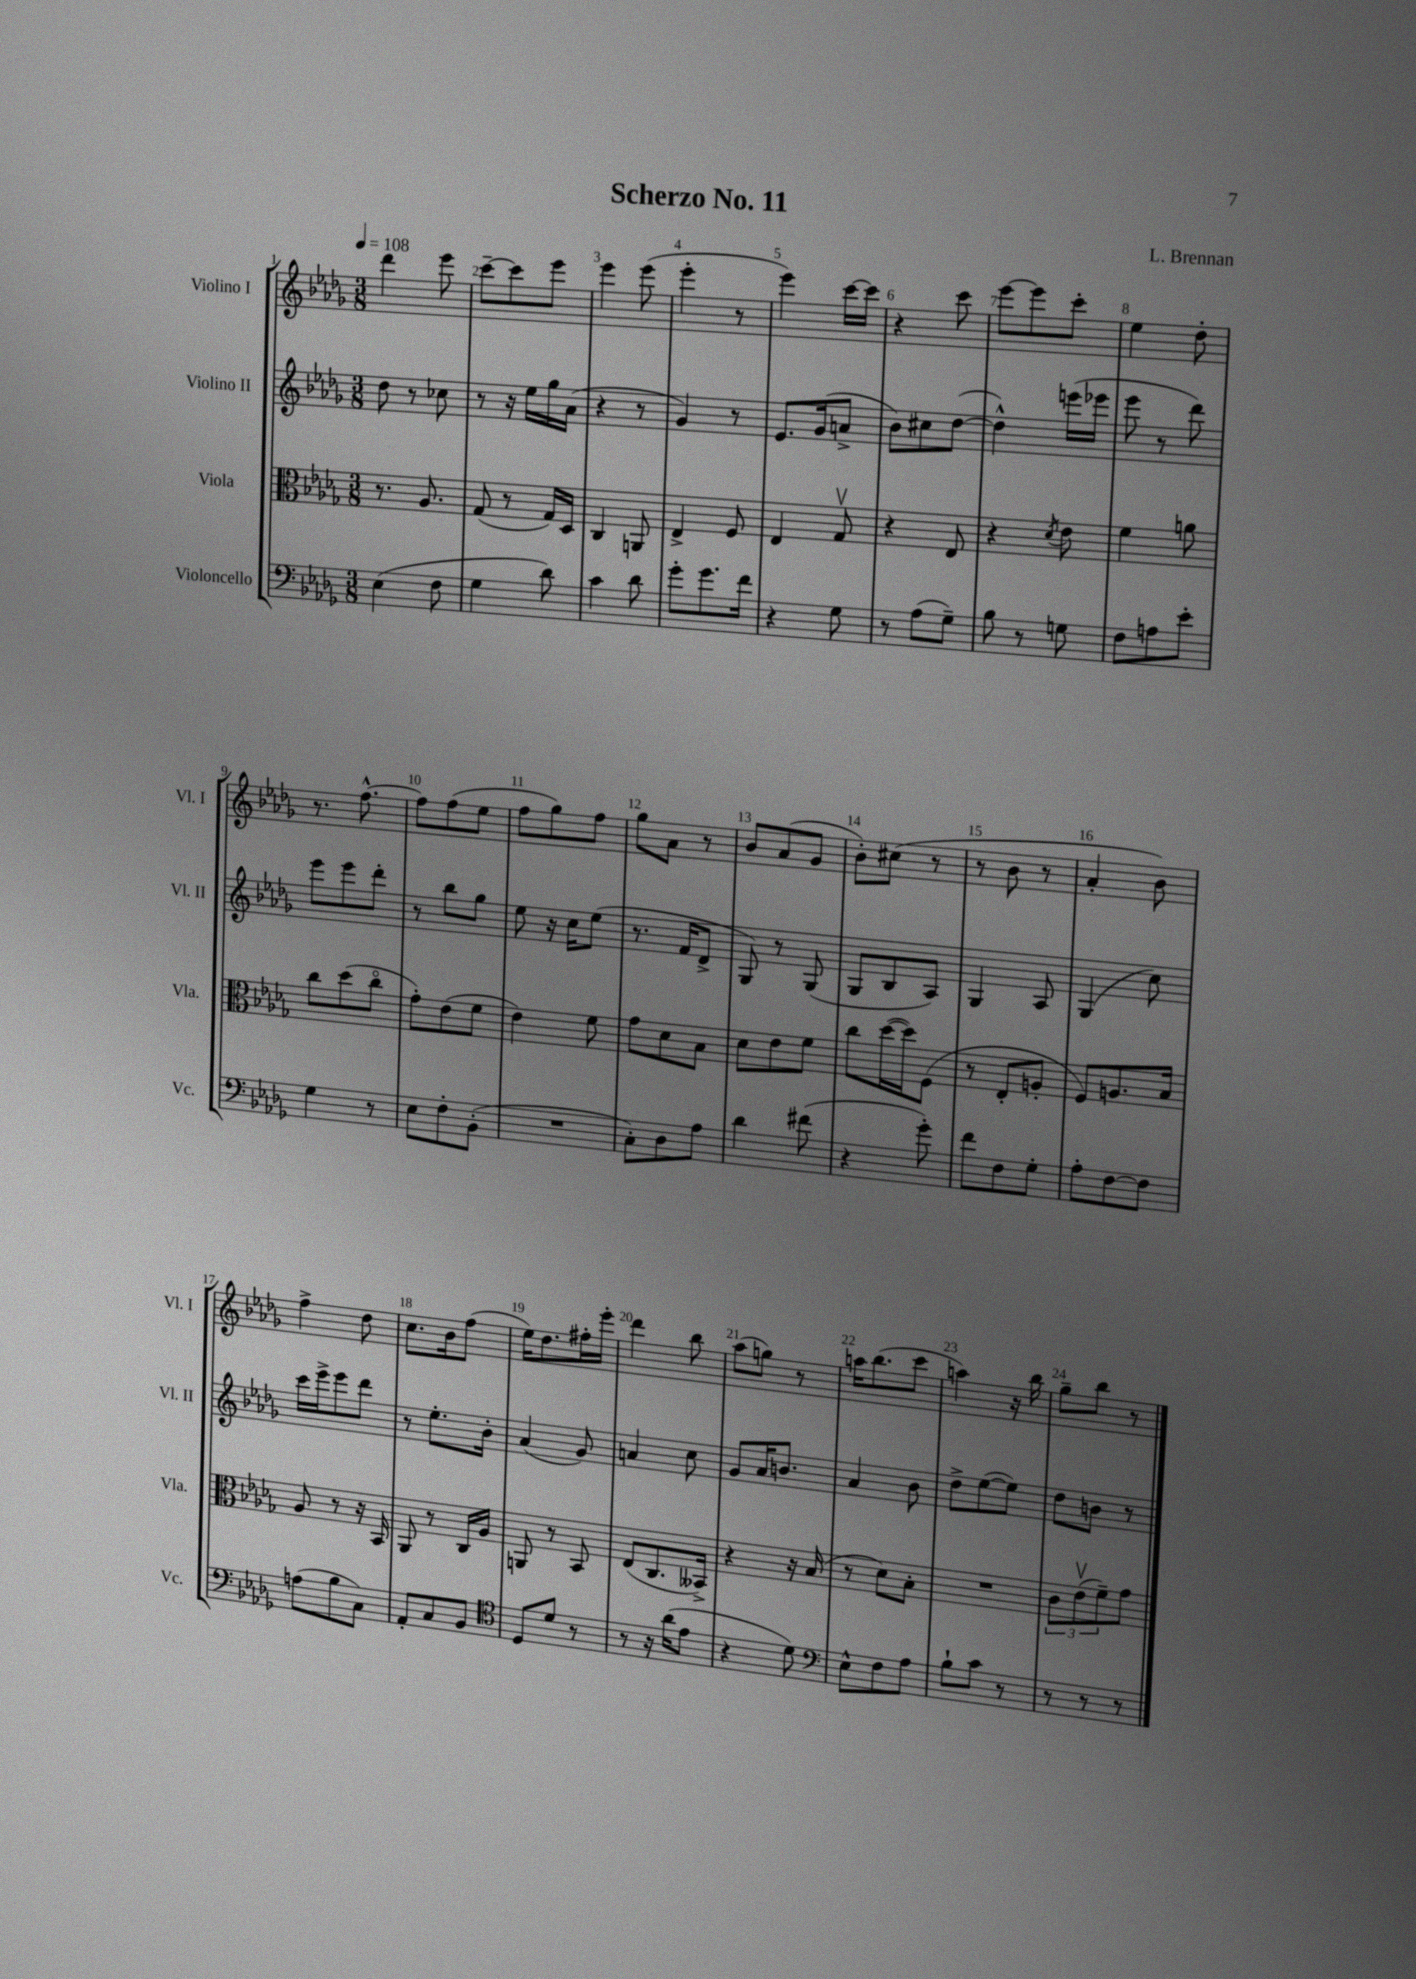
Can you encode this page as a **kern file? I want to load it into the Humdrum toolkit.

**kern	**kern	**kern	**kern
*staff4	*staff3	*staff2	*staff1
*clefF4	*clefC3	*clefG2	*clefG2
*k[b-e-a-d-g-]	*k[b-e-a-d-g-]	*k[b-e-a-d-g-]	*k[b-e-a-d-g-]
*M3/8	*M3/8	*M3/8	*M3/8
*MM108	*MM108	*MM108	*MM108
(4E-	8.r	8dd-	4ddd-
.	.	8r	.
.	8.A-	.	.
8F	.	8cc-	8eee-
=	=	=	=
4G-	(8G-	8r	[8ccc~
.	8r	16r	8ccc]
.	.	16ee-	.
8d-)	16G-)	16gg-	8eee-
.	16D-	(16a-	.
=	=	=	=
4c	4C	4r	4eee-
8d-	8AA	8r	(8eee-
=	=	=	=
8g-'	4E-^	4g-)	4eee-'
8.g-	.	.	.
.	8F	8r	8r
16f	.	.	.
=	=	=	=
4r	4E-	8.e-	4eee-)
.	.	(16g-	.
8G-	8G-v	8a^	[16ccc
.	.	.	16ccc]
=	=	=	=
8r	4r	8b-)	4r
(8A-	.	8cc#	.
8G-~)	8E-	([8dd-	8ccc
=	=	=	=
8B-	4r	4dd-^^])	[8eee-
8r	.	.	8eee-]
.	8qd-	.	.
8G	8e-	(16eee	8ccc'
.	.	16eee-	.
=	=	=	=
8F	4f	8eee-	4ee-
8A	.	8r	.
8e-'	8a	8ddd-)	8dd-'
=	=	=	=
4G-	8cc	8eee-	8.r
.	(8dd-	8eee-	.
.	.	.	[8.ff^^
8r	8cco	8ddd-'	.
=	=	=	=
8E-	8g-')	8r	8ff]
8F'	(8e-	8bb-	(8ff
(8BB-'	8f	8gg-	8ee-
=	=	=	=
4.r	4e-)	8ee-	8ff
.	.	16r	8gg-)
.	.	16cc	.
.	8f	(8ee-	8ff
=	=	=	=
8C')	8g-	8.r	8gg-
8D-	8d-	.	8a-
.	.	16f	.
8A-	8B-	8d-^	8r
=	=	=	=
4d-	8d-	8G-)	8b-
.	8e-	8r	(8a-
(8f#	8f	(8G-	8g-
=	=	=	=
4r	8cc	8G-	8b-')
.	([16dd-	8B-	(8cc#
.	16dd-])	.	.
8g-')	(8F	8A-)	8r
=	=	=	=
8f	8r	4G-	8r
8F	8E-'	.	8b-
8G-'	8A'	8A-	8r
=	=	=	=
8A-'	8F)	(4G-	4a-'
[8F	8.A	.	.
8F]	.	8cc)	8b-)
.	16B-	.	.
=	=	=	=
(8A	8A-	16ccc	4ff^
.	.	16eee-^	.
8B-	8r	8eee-	.
8C)	16r	8ddd-	8dd-
.	16BB-	.	.
=	=	=	=
8AA-'	8AA-	8r	8.cc
8C	8r	8.ee-'	.
.	.	.	16b-
8BB-	16C	.	(8ff
.	16A-	16b-'	.
=	=	=	=
*clefC4	*	*	*
8D-	8AA	(4a-	16ee-)
.	.	.	8.dd-
8d-	8r	.	.
8r	8BB-	8g-)	16ff#'
.	.	.	16eee-'
=	=	=	=
8r	(8E-	4a	4ddd-
16r	8.C	.	.
(16a-	.	.	.
8e-	.	8cc	8bb-
.	16BB--^)	.	.
=	=	=	=
4r	4r	8g-	(8aa-
.	.	16a-	8gg)
.	.	8.b	.
8d-)	16r	.	8r
.	(16B-	.	.
=	=	=	=
*clefF4	*	*	*
8E-^^	8r	4a-	16aa
.	.	.	(8.bb-
8F	8d-)	.	.
8A-	8B-'	8b-	8ccc
=	=	=	=
8B-`	4.r	8dd-^	4aa)
8c	.	([8ee-	.
8r	.	8ee-])	16r
.	.	.	16bb-
=	=	=	=
8r	12c	8dd-	8gg-~
.	(12e-v	.	.
8r	.	8b	8bb-
.	12f~)	.	.
8r	8g-	8r	8r
==	==	==	==
*-	*-	*-	*-
